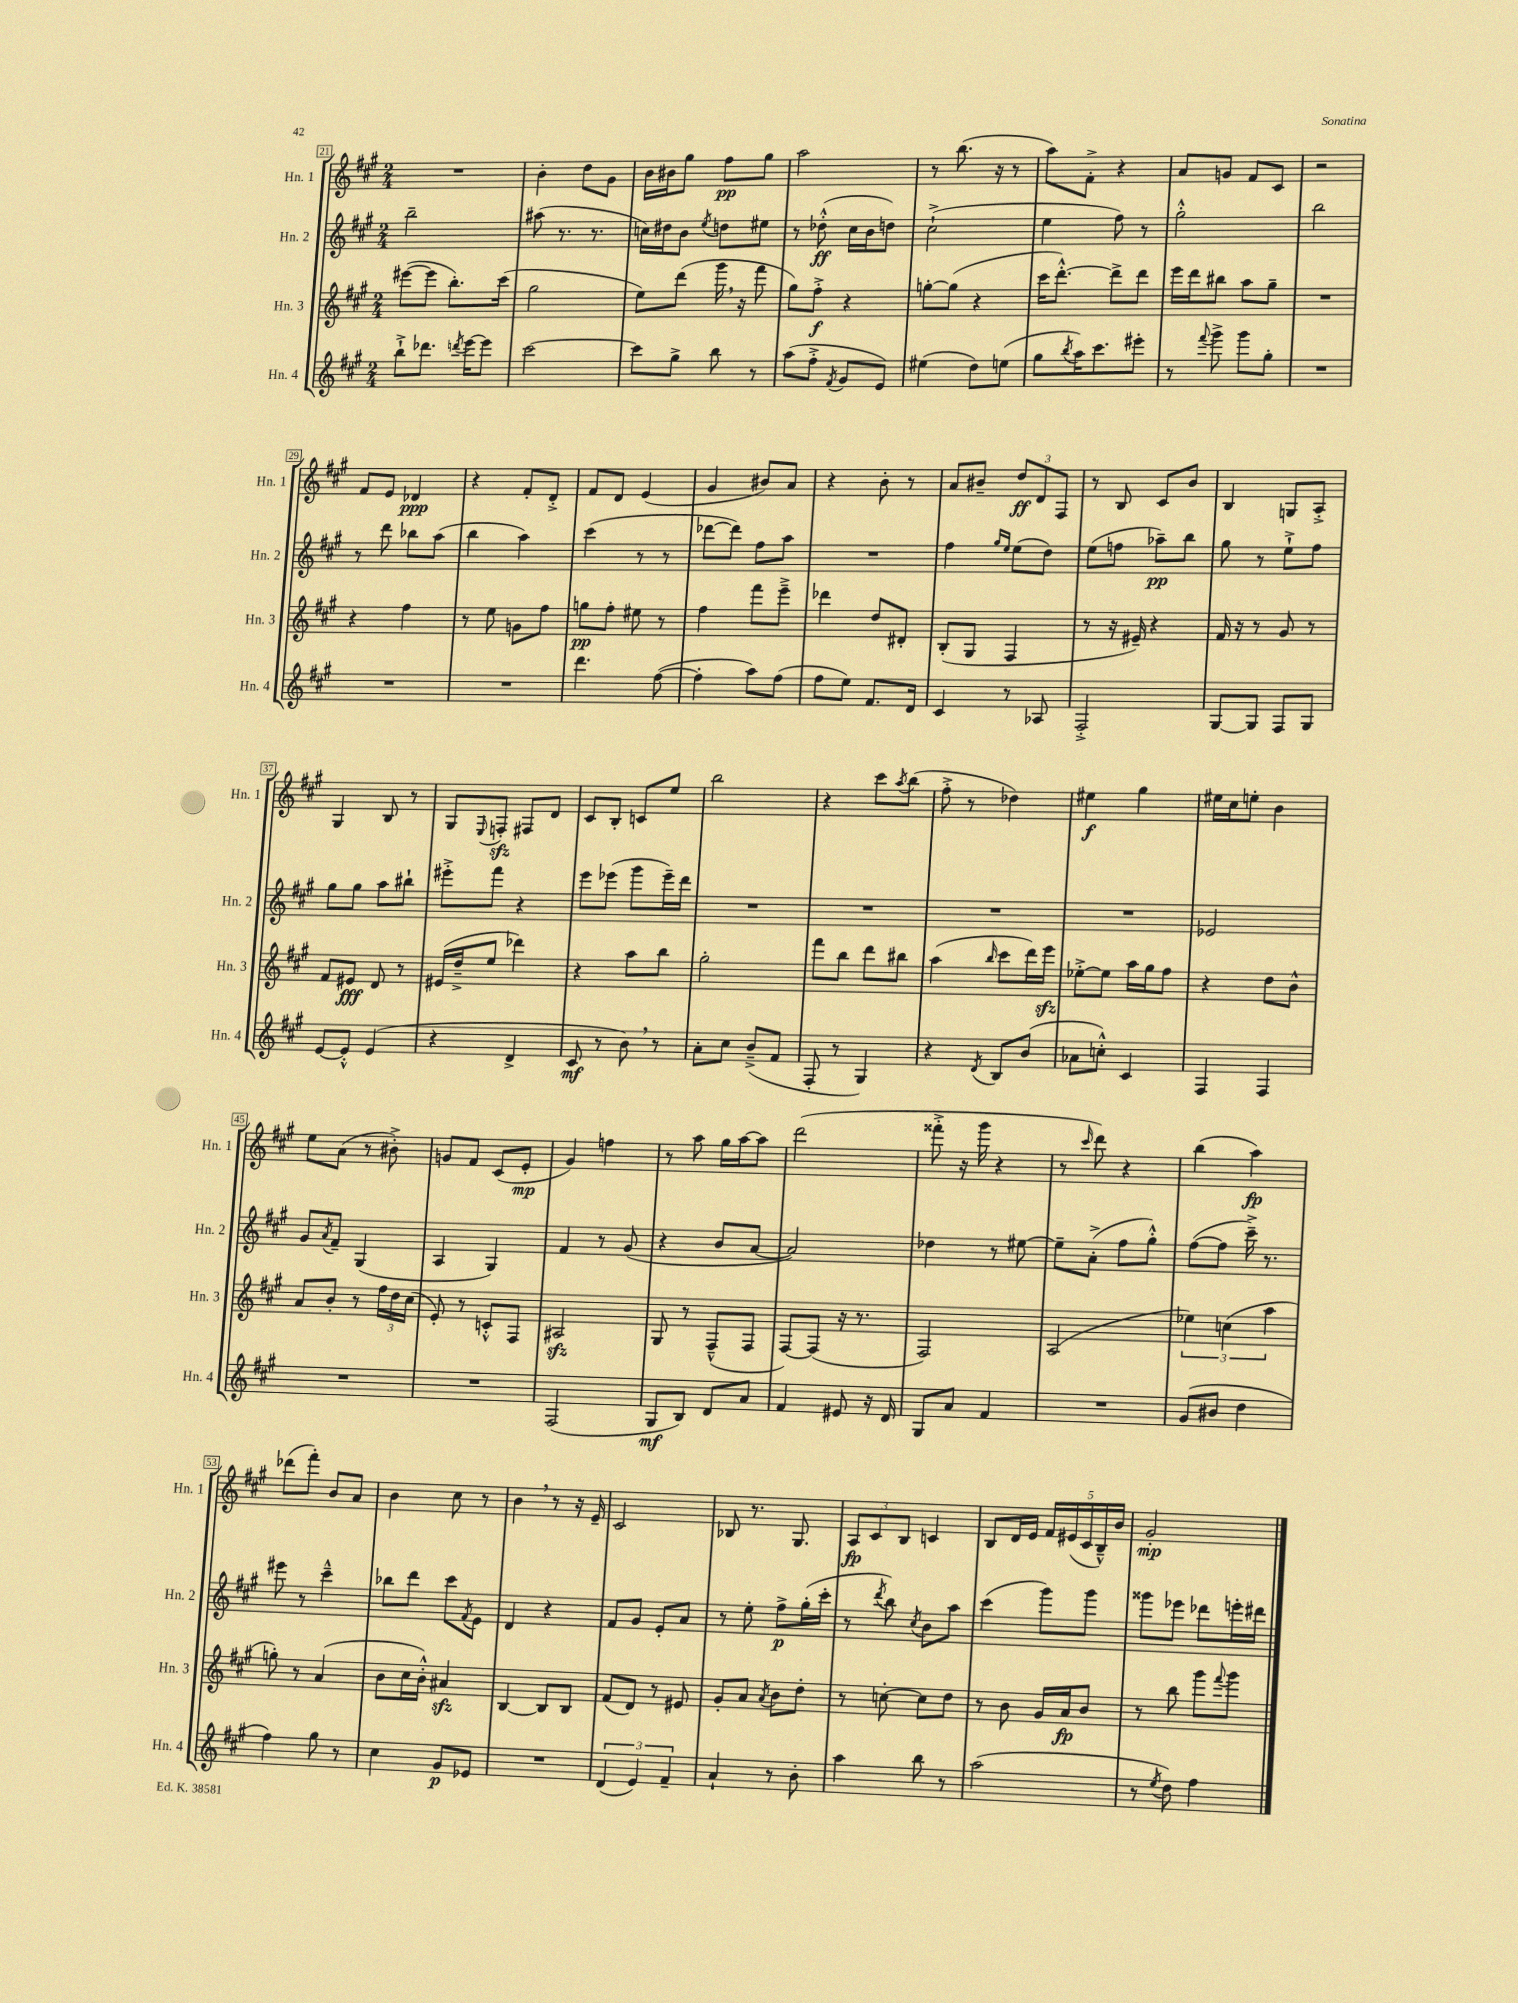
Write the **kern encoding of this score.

**kern	**kern	**kern	**kern
*staff4	*staff3	*staff2	*staff1
*clefG2	*clefG2	*clefG2	*clefG2
*k[f#c#g#]	*k[f#c#g#]	*k[f#c#g#]	*k[f#c#g#]
*M2/4	*M2/4	*M2/4	*M2/4
8bb`^	([8eee#	2bb~	2r
8.ddd-	8eee#]	.	.
.	8.bb')	.	.
8qddd	.	.	.
[16eee	.	.	.
8eee]	.	.	.
.	(16ccc#	.	.
=	=	=	=
[2ccc#	2gg#	(8aa#	4b'
.	.	8.r	.
.	.	.	8dd
.	.	8.r	.
.	.	.	8g#
=	=	=	=
8ccc#]	8ee)	16cc)	16b
.	.	16dd#	16b#
8gg#^	(8ddd	8b	8gg#
.	.	8qee	.
8bb	16ggg#	8dd	8ff#
.	16r	.	.
8r	8fff#	8ee#	8gg#
=	=	=	=
(8aa	8gg#)	8r	2aa
8ff#'^	8ff#'^	(8dd-'^^	.
8qf#	.	.	.
8g#	4r	16cc#	.
.	.	16b	.
8e)	.	8dd)	.
=	=	=	=
(4ee#	[8gg'	(2cc#`^	8r
.	(8gg]	.	(8.bb
8dd)	4r	.	.
.	.	.	16r
(8ee	.	.	8r
=	=	=	=
8gg#	16ccc#	4ee	8aa)
.	[8.ddd'^^)	.	.
8qbb	.	.	.
16aa)	.	.	8f#'^
8.ccc#	.	.	.
.	8ddd^]	8ff#)	4r
8eee#'	8ddd	8r	.
=	=	=	=
8r	16eee	2gg#'^^	8a
.	16ddd	.	.
8qqfff#	.	.	.
8ggg#^	8bb#	.	8g
8ggg#	8aa	.	8f#
8gg#'	8gg#~	.	8c#
=	=	=	=
2r	2r	2bb	2r
=	=	=	=
2r	4r	8r	8f#
.	.	8ddd	8e
.	4ff#	8bb-	4d-
.	.	(8aa	.
=	=	=	=
2r	8r	4bb	4r
.	8ee	.	.
.	8g	4aa)	8f#'
.	8ff#	.	8d'^
=	=	=	=
4.ddd	8gg	(4ccc#	8f#
.	8ff#'	.	8d
.	8ee#	8r	(4e
([8ff#	8r	8r	.
=	=	=	=
4ff#']	4ff#	[8ddd-	4g#
.	.	8ddd-])	.
8aa)	8fff#	8ff#	8b#)
(8ff#	8eee~^	8aa	8a
=	=	=	=
8ff#	4ddd-	2r	4r
8ee)	.	.	.
8.f#	8dd	.	8b'
.	8d#'	.	8r
16d	.	.	.
=	=	=	=
4c#	(8B'	4ff#	8a
.	8G#	.	8b#~
.	.	16qqgg#	.
.	.	16qqee	.
8r	4F#	(8ee	12dd
.	.	.	12d
8A-	.	8dd)	.
.	.	.	12F#
=	=	=	=
2F#'^	8r	(8ee	8r
.	16r	8ff	8B
.	16e#~)	.	.
.	4r	8aa-~)	8c#
.	.	8bb	8b
=	=	=	=
[8G#	16f#	8gg#	4B
.	16r	.	.
8G#]	8r	8r	.
8F#	8g#	8ee`^	8G
8G#	8r	8ff#	8A'^
=	=	=	=
[8e	8f#	8gg#	4G#
8e'^^]	8e#	8gg#	.
(4e	8d	8aa	8B
.	8r	8bb#`	8r
=	=	=	=
4r	(16e#	8eee#'^	8G#
.	16dd~^	.	.
.	.	.	8qqE
.	8ee	8fff#	8F'
4d^	4ddd-)	4r	8F#
.	.	.	8d
=	=	=	=
8c#	4r	8eee	8c#
8r	.	(8eee-	8B'
8b)	8aa	8ggg#	8c
8r	8bb	16eee-~)	8ee
.	.	16ddd	.
=	=	=	=
8a'	2gg#'	2r	2bb
8cc#	.	.	.
(8b~^	.	.	.
8f#	.	.	.
=	=	=	=
8F#'	8fff#	2r	4r
8r	8bb	.	.
4G#)	8ddd	.	8ccc#
.	.	.	8qaa
.	8bb#	.	(8bb
=	=	=	=
4r	(4aa	2r	8ff#'^
.	.	.	8r
8qd	16qqbb	.	.
8B	8ccc#	.	4dd-)
(8b	16ddd)	.	.
.	16eee	.	.
=	=	=	=
8a-	[8ee-'^	2r	4ee#
8cc'^^)	8ee-]	.	.
4c#	16aa	.	4gg#
.	16gg#	.	.
.	8ff#	.	.
=	=	=	=
4F#	4r	2e-	16ee#
.	.	.	16cc#
.	.	.	8ee'
4F#	8dd	.	4b
.	8b^^	.	.
=	=	=	=
2r	8a	8g#	8ee
.	.	8qa	.
.	8b'	8f#~	(8a
.	8r	(4G#	8r
.	24ff#	.	8b#'^)
.	24dd	.	.
.	(24cc#	.	.
=	=	=	=
2r	8e')	4A	8g
.	8r	.	8f#
.	8c'^^	4G#)	(8c#
.	8F#	.	8e'
=	=	=	=
(2F#	2A#	4f#	4g#)
.	.	8r	4ff
.	.	(8g#	.
=	=	=	=
8G#	8G#	4r	8r
8B)	8r	.	8aa
8d	(8F#~^^	8b	16gg#
.	.	.	[16aa
8a	8F#	[8a	8aa]
=	=	=	=
4f#	[8F#)	2a])	(2ddd
.	(8F#]	.	.
8e#	16r	.	.
.	8.r	.	.
16r	.	.	.
16d	.	.	.
=	=	=	=
8G#	2F#)	4dd-	8fff##'^
8a	.	.	16r
.	.	.	16ggg#
4f#	.	8r	4r
.	.	[8ee#	.
=	=	=	=
2r	(2A	8ee#~]	8r
.	.	.	16qqccc#
.	.	(8a'^	8ddd)
.	.	8ff#	4r
.	.	8gg#'^^)	.
=	=	=	=
(8g#	6ee-)	([8ff#	(4bb
8b#	.	8ff#]	.
.	(6cc	.	.
4dd	.	16ccc#~^)	4aa)
.	.	8.r	.
.	6aa	.	.
=	=	=	=
4ff#)	8gg')	8eee#	(8ddd-
.	8r	8r	8fff#')
8gg#	(4a	4ccc#~^^	8b
8r	.	.	8a
=	=	=	=
4cc#	8b	8bb-	4b
.	16cc#	8ddd	.
.	16b'^^)	.	.
8g#	4a#	8ccc#	8cc#
.	.	8qf#	.
8e-	.	8e	8r
=	=	=	=
2r	[4B	4d	4b
.	8B]	4r	8r
.	8B	.	16r
.	.	.	16e~
=	=	=	=
(6d	(8f#	8f#	2c#
.	8d)	8g#	.
6e)	.	.	.
.	8r	8e'	.
6f#~	.	.	.
.	8e#	8a	.
=	=	=	=
4a`	8g#'	8r	8B-
.	8a	8ee'	8.r
.	8qa	.	.
8r	8b	8ff#^	.
.	.	.	8.G#
8b'	8dd'	(16gg#'	.
.	.	16ccc#'	.
=	=	=	=
4aa	8r	8r	12A
.	.	.	12c#
.	.	8qddd	.
.	[8cc'	8bb)	.
.	.	.	12B
.	.	8qcc#	.
8bb	8cc]	8b	4c
8r	8dd	8aa	.
=	=	=	=
(2aa	8r	(4ccc#	8B
.	8b	.	16d
.	.	.	16e
.	16g#	8ggg#)	20f#
.	.	.	(20e#
.	16a	.	.
.	.	.	20c#
.	8b	8ggg#	.
.	.	.	20B~^^)
.	.	.	20b
=	=	=	=
8r	8r	8ggg##	2g#'
8qee	.	.	.
8dd)	8bb	8eee-	.
4ff#	8ggg#	8ddd-	.
.	8qqfff#	.	.
.	8ggg#	16eee'	.
.	.	16ddd#	.
==	==	==	==
*-	*-	*-	*-
